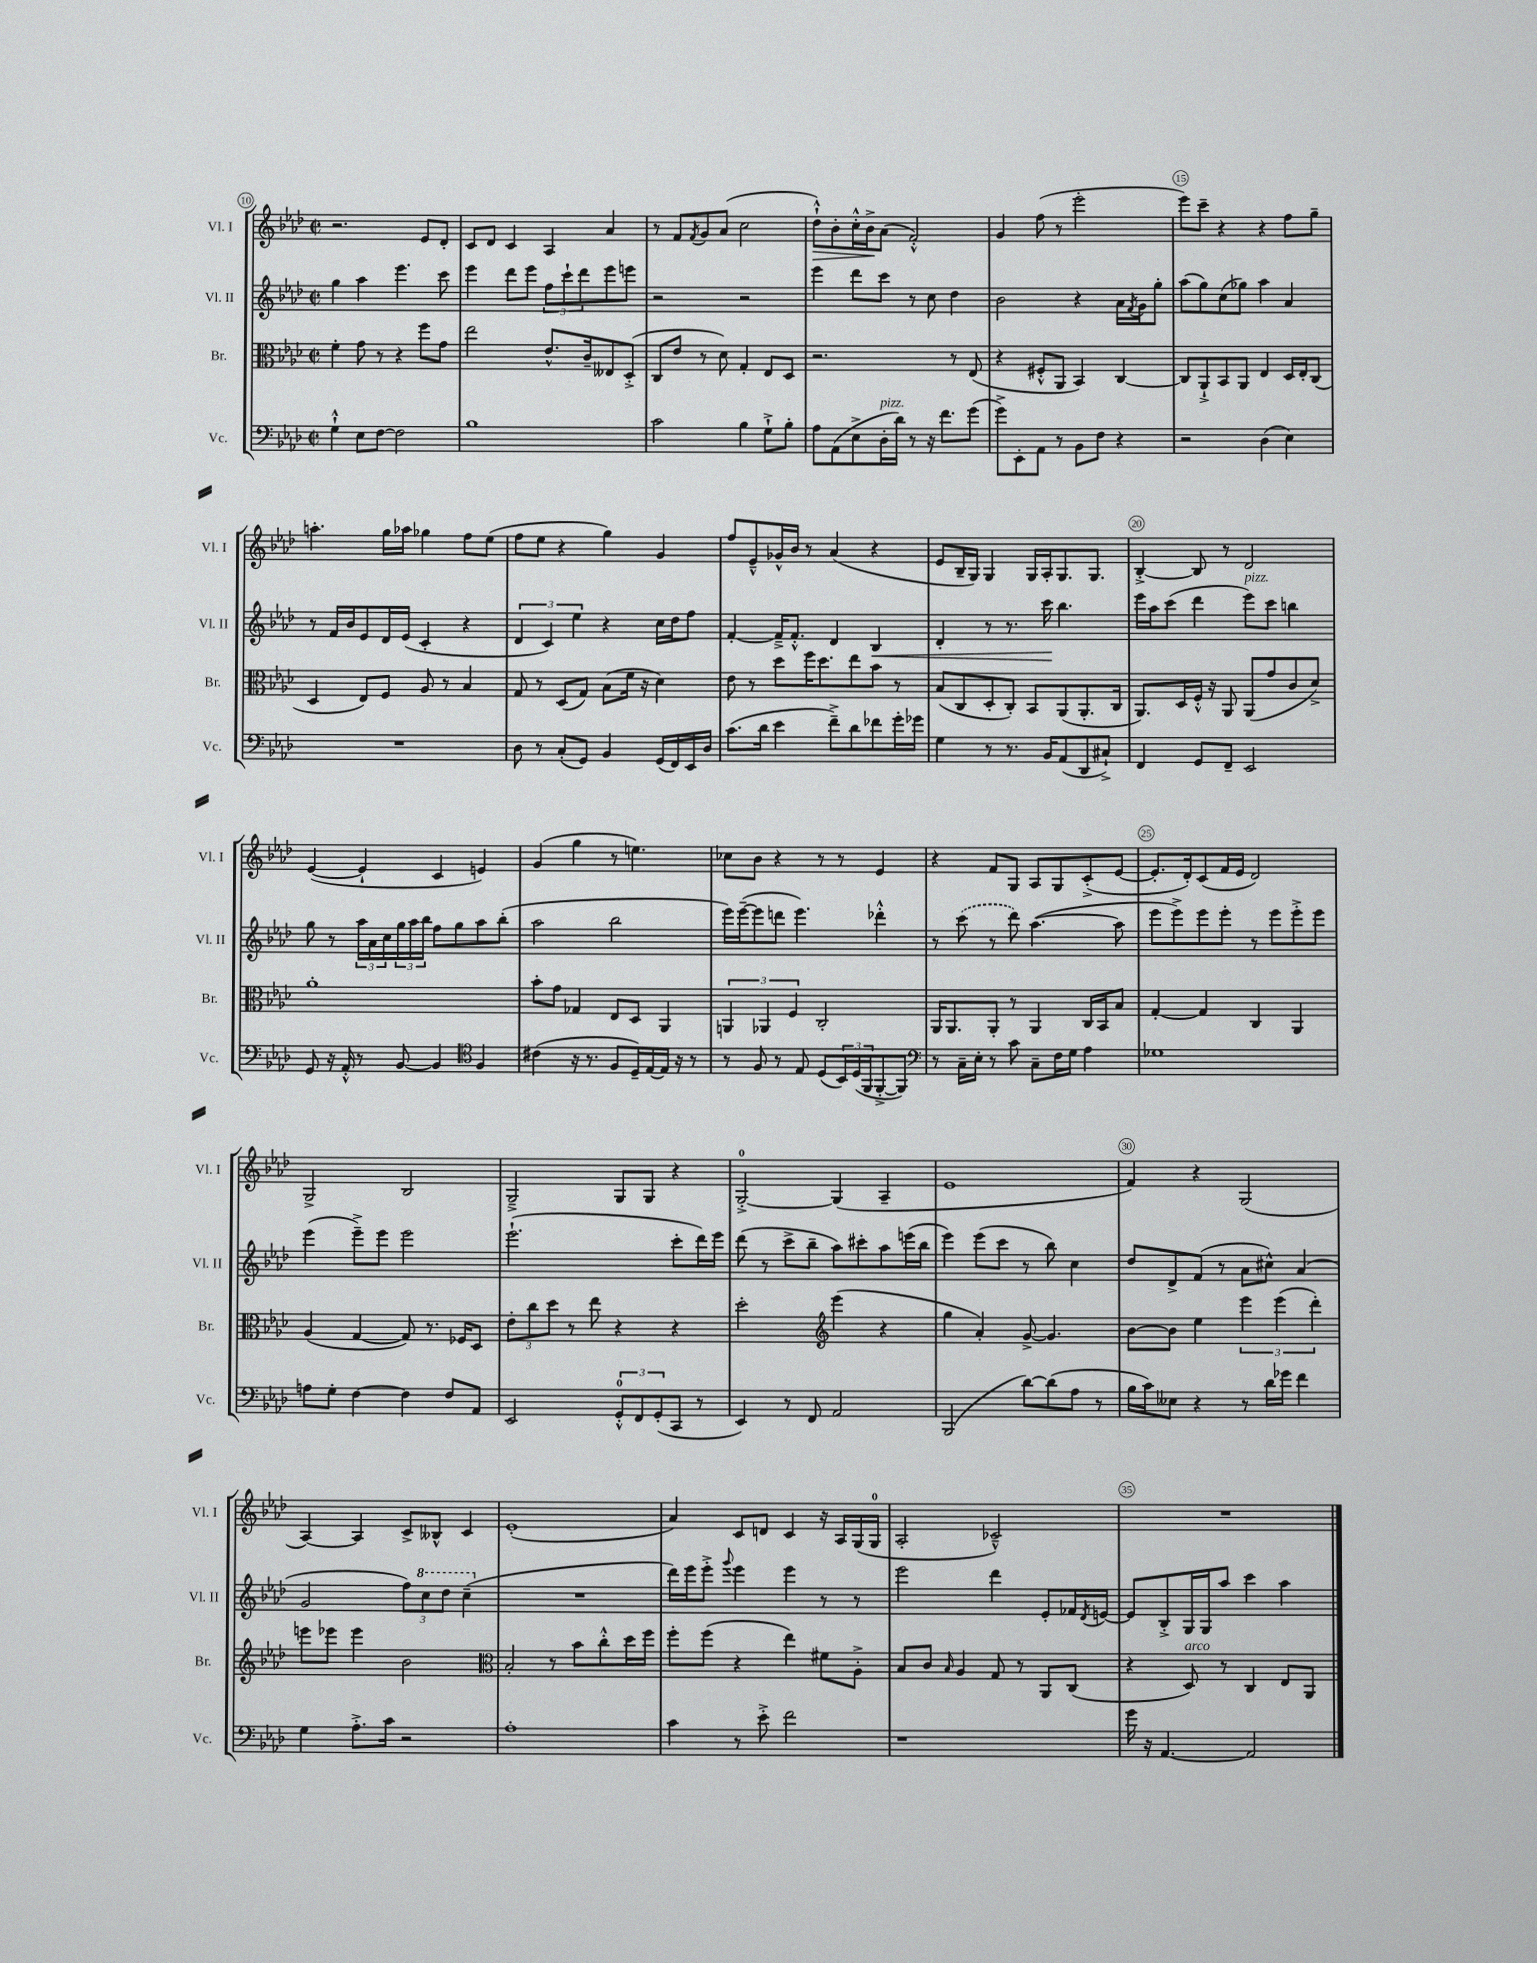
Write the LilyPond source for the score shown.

<<
\new StaffGroup <<
\new Staff = "s0" \with { instrumentName = "Vl. I" shortInstrumentName = "Vl. I" } {
    \clef treble \key aes \major \defaultTimeSignature \time 2/2
    r2. ees'8 des'8-. |
    c'8 des'8 c'4 aes4 aes'4 |
    r8 f'8 \acciaccatura { f'8 } g'8 aes'8( c''2 |
    des''8-!-^\>) bes'8-. c''16-.-^ bes'16->\! aes'8( f'2-.-^) |
    g'4 f''8( r8 ees'''2-. |
    ees'''8) c'''8-- r4 r4 f''8 g''8-- |
    a''4.-. g''16 aes''16 ges''4 f''8 ees''8( |
    f''8 ees''8 r4 g''4) g'4 |
    f''8 ees'8---^ ges'16-^ bes'16 r8 aes'4( r4 |
    ees'8 bes16-- g16) g4 g16 aes16-. g8. g8. |
    bes4~-.-> bes8 r8 des'2 |
    ees'4~( ees'4-! c'4 e'4) |
    g'4( g''4 r8 e''4.) |
    ces''8 bes'8 r4 r8 r8 ees'4 |
    r4 f'8 g8 aes8 g8 c'8-.->( ees'8~ |
    ees'8.-. des'16-.) c'8( f'16 ees'16 des'2) |
    g2-> bes2 |
    g2---> g8 g8 r4 |
    g2-0~-.-> g4( aes4-- |
    ees'1 |
    f'4) r4 g2( |
    aes4~) aes4 c'8-> beses8-^ c'4 |
    ees'1-.( |
    aes'4) c'8 d'8 c'4 r16 aes16 g16( g16-0 |
    aes2-. ces'2---^) |
    R1 \bar "|." |
}
\new Staff = "s1" \with { instrumentName = "Vl. II" shortInstrumentName = "Vl. II" } {
    \clef treble \key aes \major \defaultTimeSignature \time 2/2
    g''4 aes''4 ees'''4. c'''8 |
    ees'''4 des'''8 ees'''8 \tuplet 3/2 { f''8 c'''8-! des'''8 } ees'''8 e'''8 |
    r2 r2 |
    ees'''4 des'''8 c'''8 r8 c''8 des''4 |
    bes'2 r4 aes'16 \acciaccatura { f'8 } g'16 g''8-. |
    aes''8( g''8) c''8( ges''8) aes''4 aes'4 |
    r8 f'16 bes'16 ees'8 des'16 ees'16( c'4-. r4 |
    \tuplet 3/2 { des'4 c'4) ees''4 } r4 c''16 des''16 f''8 |
    f'4~-. f'16---> f'8.-.-^ des'4 bes4\< |
    des'4-. r8 r8. c'''16\! bes''4. |
    ees'''16 aes''16 c'''8( des'''4 ees'''8^\markup { \italic "pizz." }) c'''8 b''4 |
    g''8 r8 \tuplet 3/2 { aes''16 aes'16 c''16 } \tuplet 3/2 { g''16 aes''16 bes''16 } f''8 g''8 aes''8 bes''8-.( |
    aes''2 bes''2 |
    ees'''16) ees'''16~--( ees'''8 d'''8 ees'''4.) des'''4-.-^ |
    r8 \once \slurDashed c'''8( r8 des'''8) aes''4.~( aes''8 |
    ees'''8 ees'''8->) ees'''8 ees'''8-. r8 ees'''8 ees'''8-.-> ees'''8 |
    ees'''4( ees'''8--->) ees'''8 ees'''2 |
    ees'''2.-!( c'''8-. des'''16) ees'''16 |
    des'''8( r8 c'''8-> bes''8-- aes''8) cis'''8-. aes''8 e'''16( bes''16 |
    ees'''4) ees'''8( c'''8 r8 bes''8) c''4 |
    des''8 des'8-> f'8( r8 aes'8 cis''8-^) aes'4( |
    g'2 \tuplet 3/2 { f''8) \ottava #1 c'''8 des'''8 } c'''4--( \ottava #0 |
    R1 |
    des'''16) ees'''16 ees'''8-.-> \appoggiatura { g'''8 } ees'''4 ees'''4 r8 r8 |
    ees'''2 des'''4 ees'8-. fes'16 \acciaccatura { des'8 } e'16~ |
    e'8 bes8-.-> g16 g16 aes''8 c'''4 aes''4 \bar "|." |
}
\new Staff = "s2" \with { instrumentName = "Br." shortInstrumentName = "Br." } {
    \clef alto \key aes \major \defaultTimeSignature \time 2/2
    f'4-. g'8 r8 r4 f''8 g'8 |
    ees''2 ees'8.-^ c'16-- eeses8 des8-.->( |
    c8 ees'8 r8 des'8) g4-. ees8 des8 |
    r2. r8 ees8( |
    r4 fis8-.-^ aes,8 bes,4) c4~ |
    c8 aes,8-!-> bes,8 aes,8 ees4 des16 ees16-. c8( |
    des4 ees8) f8 aes8 r8 bes4 |
    g8 r8 des8( g8) bes8( f'16 r16 des'4) |
    ees'8 r8 des''8 f''16 des''8. ees''8 bes'8 r8 |
    bes8( c8 des8-. c8-.) bes,8 aes,8( aes,8.-. c16 |
    aes,8.) des16 f16-.-^ r16 aes,8 aes,8( g'8 c'8 des'8->) |
    aes'1-. |
    bes'8-. g'8 ges4 ees8 des8 aes,4 |
    \tuplet 3/2 { a,4 aes,4 f4 } c2-. |
    aes,16 aes,8. aes,8-. r8 aes,4 c16 bes,16 bes8 |
    g4~-. g4 c4 aes,4 |
    aes4( g4~ g8) r8. fes16 des8 |
    \tuplet 3/2 { ees'8-. c''8 des''8 } r8 ees''8 r4 r4 |
    des''2-. \clef treble ees'''4( r4 |
    g''4 aes'4-.) g'8~-> g'4. |
    bes'8~ bes'8 ees''4 \tuplet 3/2 { ees'''4 ees'''4( des'''4-.) } |
    e'''8 ees'''8 ees'''4 bes'2 |
    \clef alto bes2-. r8 bes'8 c''8-.-^ des''16 f''16 |
    f''8-. f''8( r4 ees''4) fis'8 aes8-.-> |
    bes8 c'8 \grace { bes16 } aes4 g8 r8 aes,8 c8( |
    r4 des8^\markup { \italic "arco" }) r8 c4 ees8 aes,8 \bar "|." |
}
\new Staff = "s3" \with { instrumentName = "Vc." shortInstrumentName = "Vc." } {
    \clef bass \key aes \major \defaultTimeSignature \time 2/2
    g4-!-^ ees8 f8~ f2 |
    bes1 |
    c'2 bes4 g8-!-> bes8-. |
    aes8 aes,8( ees8-> des16-.^\markup { \italic "pizz." } des'16) r8 r16 f'8. g'8( |
    g'8->) ees,8-. aes,8 r8 bes,8 f8 r4 |
    r2 des4( ees4) |
    R1 |
    des8 r8 c8-.( g,8) bes,4 g,16( f,16) ees,16 des16 |
    c'8.( des'16 ees'4 f'8--->) des'8 fes'8 g'16-. ges'16 |
    g4 r8 r8. bes,16 aes,8( des,8 cis8-!->) |
    f,4 g,8 f,8-- ees,2 |
    g,8 r16 aes,16-.-^ r8 bes,8~ bes,4 \clef tenor f4 |
    cis'4( r16 r8. f8 des16--) ees16~ ees16 r16 r8 |
    r8 f8 r8 ees8 des8( \tuplet 3/2 { bes,16) des16( f,16 } f,8~-.-> f,8) |
    \clef bass r8 c16-- ees16-. r8 c'8 c8-- f16 g16 aes4 |
    ges1 |
    a8 g8-. f4~ f4 f8 aes,8 |
    ees,2 \tuplet 3/2 { g,8-0-.-^ f,8 g,8-.( } c,8 r8 |
    ees,4) r8 f,8 aes,2 |
    bes,,2( des'8~) des'8( aes8 r8 |
    bes16 c'16) eeses8 r4 r8 des'16 ges'16 f'4 |
    g4 aes8.-.-> c'16 r2 |
    aes1-. |
    c'4 r8 ees'8-.-> f'2 |
    r1 |
    g'16 r16 aes,4.~ aes,2 \bar "|." |
}
>>
>>
\layout { \context { \Score currentBarNumber = #10 \override BarNumber.break-visibility = ##(#f #t #t) barNumberVisibility = #(every-nth-bar-number-visible 5) \override BarNumber.stencil = #(make-stencil-circler 0.1 0.3 ly:text-interface::print) } }
